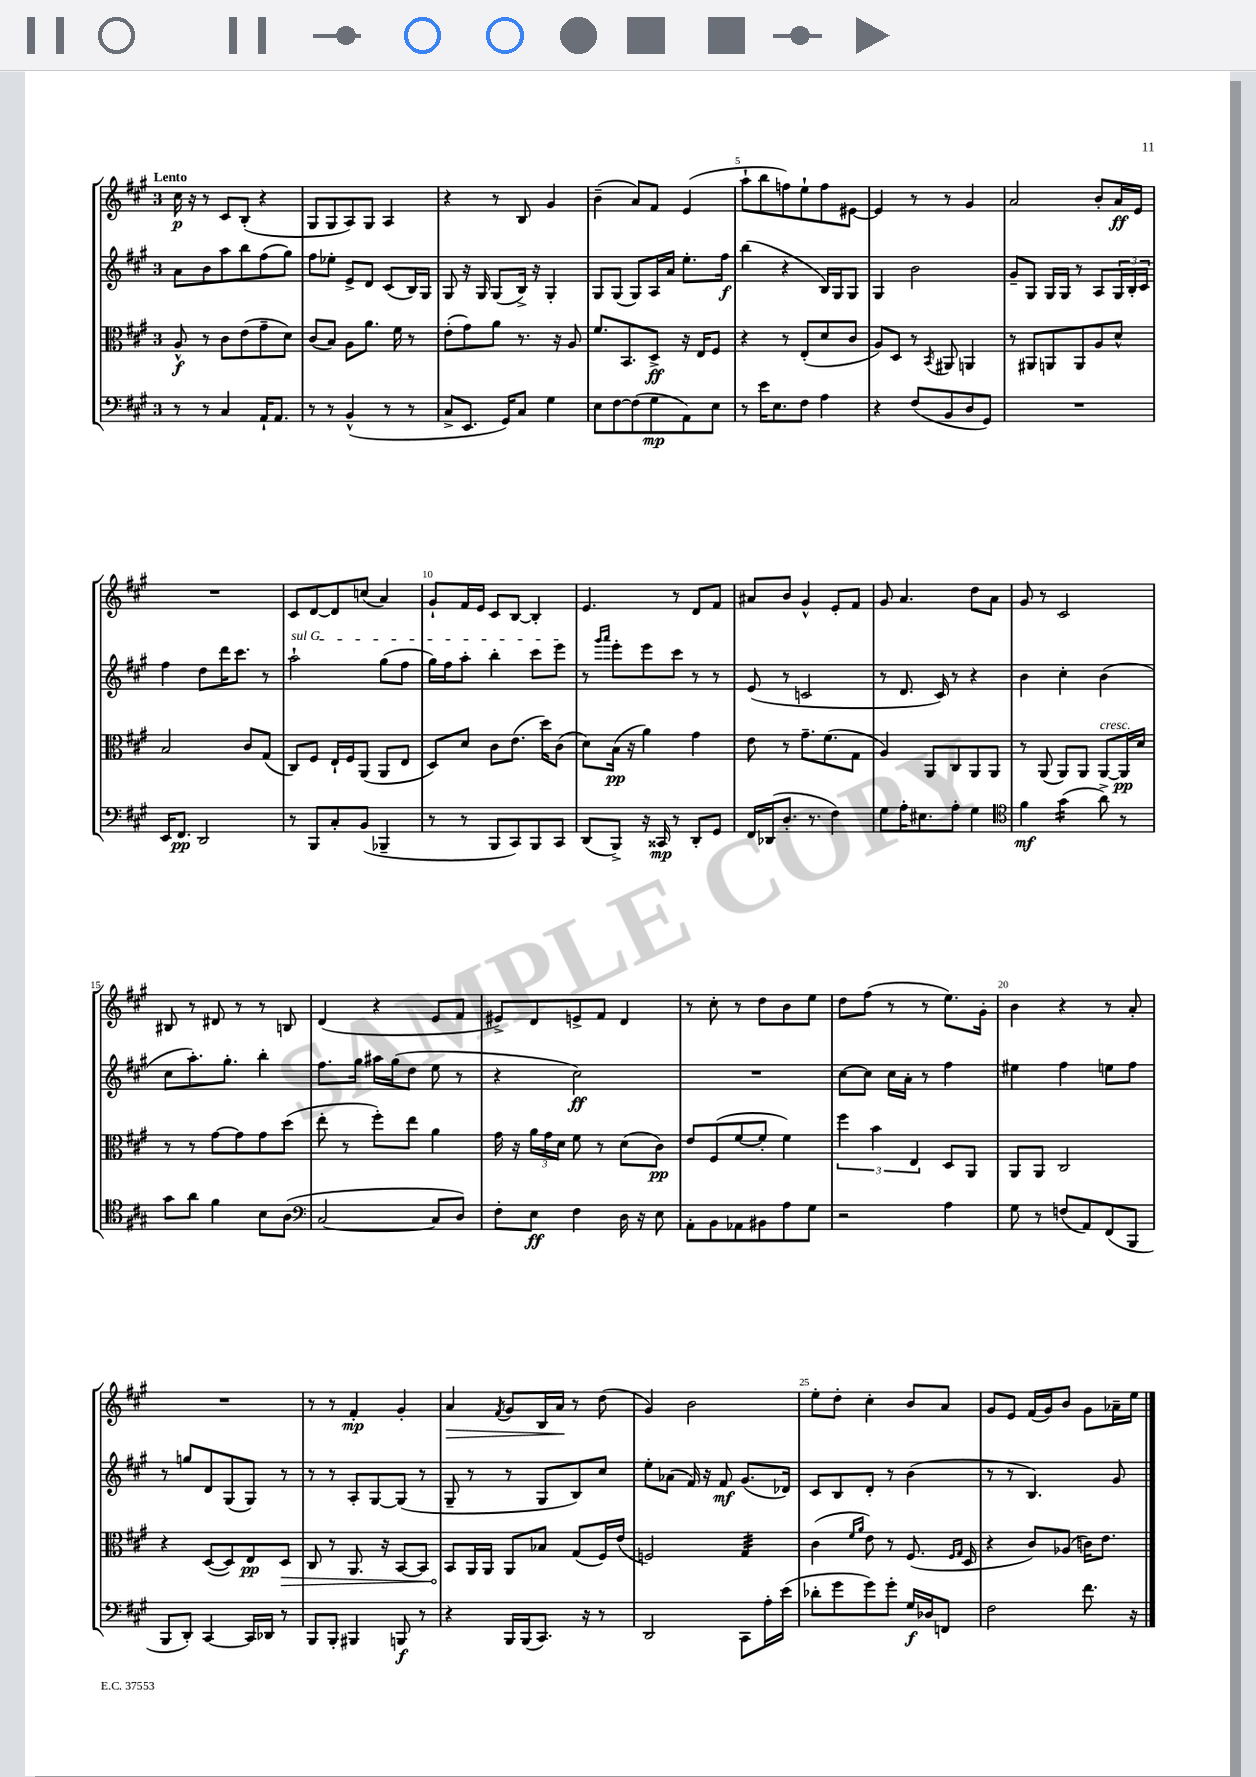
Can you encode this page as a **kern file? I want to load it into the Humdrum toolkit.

**kern	**kern	**kern	**kern
*staff4	*staff3	*staff2	*staff1
*clefF4	*clefC3	*clefG2	*clefG2
*k[f#c#g#]	*k[f#c#g#]	*k[f#c#g#]	*k[f#c#g#]
*M3/4	*M3/4	*M3/4	*M3/4
8r	8A^^	8a	16cc#
.	.	.	16r
8r	8r	8b	8r
4C#	8c#	8aa	8c#
.	(8e	8bb	(8B'
16AA`	8g#~	(8ff#	4r
8.AA	.	.	.
.	8d)	8gg#)	.
=	=	=	=
8r	(8c#	8ff#	8G#
8r	8B)	8ee-'	8G#
(4BB^^	8A	8e^	8A)
.	8.a	8d	8G#
8r	.	(8c#	4A
.	16f#	.	.
8r	8r	16B)	.
.	.	16G#	.
=	=	=	=
8C#^	(8e'	8G#	4r
8.EE	8g#)	16r	.
.	.	16G#	.
.	8a	(8G#	8r
16GG#)	.	.	.
8C#	8.r	16B^)	8B
.	.	16r	.
4G#	.	4G#'	4g#
.	16r	.	.
.	8A	.	.
=	=	=	=
8E	8.f#	8G#	(4b~
[8F#	.	(8G#	.
.	8.BB	.	.
(8F#]	.	8G#)	8a)
8G#	8D^	16A	8f#
.	.	16a	.
8AA)	16r	8.ee'	(4e
.	16E	.	.
8E	8F#	.	.
.	.	16ff#	.
=	=	=	=
8r	4r	(4bb	8aa`
16e	.	.	8bb
8.E	.	.	.
.	8r	4r	8ff)
8F#	(8E'	.	8ee`
4A	8d	16B)	8ff
.	.	16G#	.
.	8c#	8G#	[8e#
=	=	=	=
4r	8A)	4G#	4e#]
.	8D	.	.
(8F#	8r	2b	8r
.	8qBB	.	.
8BB	8AA#	.	8r
8D	4AA	.	4g#
8GG#)	.	.	.
=	=	=	=
2.r	8r	8g#~	2a
.	8AA#	8G#	.
.	8AA	16G#	.
.	.	16G#	.
.	8AA	8r	.
.	8A	8A	8b'
.	8d^^	24G#	16a
.	.	24B'	.
.	.	.	16e
.	.	24c#	.
=	=	=	=
16EE	2B	4ff#	2.r
8.FF#	.	.	.
2DD	.	8dd	.
.	.	16ddd	.
.	.	8.ccc#	.
.	8c#	.	.
.	(8G#	8r	.
=	=	=	=
8r	8C#)	2aa`	8c#
8BBB	8F#	.	[8d
8C#'	16E`	.	8d]
.	16F#	.	.
(8BB	(8AA	.	(8cc
4BBB-~	8AA	(8gg#	4a)
.	8E	8ff#	.
=	=	=	=
8r	8D)	16gg#)	8g#`
.	.	16ff#	.
8r	8d	8aa'	16f#
.	.	.	16e
8BBB	8c#	4bb'	8c#
8CC#)	(8.e	.	[8B
8BBB	.	8ccc#	4B']
.	16dd)	.	.
8CC#	(8c#	8eee	.
=	=	=	=
(8DD	8d)	8r	4.e
.	.	16qqggg#	.
.	.	16qqaaa	.
8BBB^)	(16B	8eee'	.
.	16r	.	.
16r	4a)	8eee	.
16CC##	.	.	.
8r	.	8ccc#	8r
8DD'	4g#	8r	8d
8GG#	.	8r	8f#
=	=	=	=
16FF#	8e	(8e	8a#
(16DD-	.	.	.
8.D'	8r	8r	8b
.	8.g#~	2c	4g#^^
8.r	.	.	.
.	(8.f#	.	.
4F#)	.	.	8e'
.	8G#	.	8f#
=	=	=	=
8G#	4A)	8r	8g#
16A'	.	8.d	4.a
8.E#	.	.	.
.	8AA	.	.
.	.	16c#)	.
8A'	8C#	8r	.
4G#	8AA	4r	8dd
.	8AA	.	8a
=	=	=	=
*clefC4	*	*	*
4f#	8r	4b	8g#
.	(8AA	.	8r
(4g#	8AA)	4cc#'	2c#
.	8AA	.	.
8a^)	[8AA	(4b	.
8r	16AA]	.	.
.	16d	.	.
=	=	=	=
8g#	8r	8cc#	8B#
8a	8r	8.aa')	8r
4f#	[8g#	.	8d#
.	.	8.gg#'	.
.	8g#]	.	8r
8B	8g#	4bb'	8r
(8A	(8dd	.	8B
=	=	=	=
*clefF4	*	*	*
[2C#	8ee'	8.ff#	(4d
.	8r	.	.
.	.	16gg#	.
.	8ff#')	16aa#	4r
.	.	(16gg#	.
.	8ee	8dd	.
8C#]	4a	8ee	8e
8D)	.	8r	8f#
=	=	=	=
8F#'	16g#	4r	8e#^)
.	16r	.	.
8E	24a	.	8d
.	24g#	.	.
.	24d	.	.
4F#	8f#	2cc#)	8e^
.	8r	.	8f#
16D	(8d	.	4d
16r	.	.	.
8E	8c#)	.	.
=	=	=	=
8AA'	8e	2.r	8r
8BB	(8F#	.	8cc#'
8AA-	[8f#	.	8r
8BB#	8f#']	.	8dd
8A	4f#)	.	8b
8G#	.	.	8ee
=	=	=	=
2r	6ff#	[8cc#	8dd
.	.	8cc#]	(8ff#
.	6b	.	.
.	.	16cc#	8r
.	.	16a'	.
.	6E	.	.
.	.	8r	8r
4A	8D	4ff#	8.ee)
.	8AA	.	.
.	.	.	16g#'
=	=	=	=
8G#	8AA	4ee#	4b
8r	8AA	.	.
(8F	2C#	4ff#	4r
8AA)	.	.	.
(8FF#	.	8ee	8r
8BBB	.	8ff#	8a'
=	=	=	=
8BBB	4r	8r	2.r
8DD')	.	8gg	.
[4CC#	([8D	8d	.
.	8D])	(8G#	.
16CC#]	8E	8G#)	.
16DD-	.	.	.
8r	8D	8r	.
=	=	=	=
8BBB	8C#	8r	8r
8BBB'	8r	8r	8r
4BBB#	8.AA	8A'	4f#'
.	.	[8G#	.
.	16r	.	.
8BBB	[8BB	(8G#]	4g#'
8r	8BB]	8r	.
=	=	=	=
4r	8BB	8G#~	4a
.	16AA	8r	.
.	16AA	.	.
.	.	.	8qf#
16BBB	8AA	8r	8g#
(16BBB	.	.	.
8.CC#)	8B-	8G#	16B
.	.	.	16a
.	(8G#	8B)	8r
16r	.	.	.
8r	16F#)	8cc#	(8dd
.	(16e	.	.
=	=	=	=
2DD	2F)	8ee'	4g#)
.	.	(8a-	.
.	.	16f#)	2b
.	.	16r	.
.	.	8f#	.
8CC#	4G#	(8.g#	.
16A'	.	.	.
(16e	.	16d-)	.
=	=	=	=
8d-'	(4c#	8c#	8ee'
8g#	.	8B	8dd'
.	16qqf#	.	.
.	16qqa	.	.
8g#)	8e)	8d'	4cc#'
8g#'	8r	8r	.
16G#	(8.F#	(4b	8b
16D-	.	.	.
8FF	.	.	8a
.	16qqF#	.	.
.	16qqG#	.	.
.	16D	.	.
=	=	=	=
2F#	4r	8r	8g#
.	.	8r	8e
.	8c#)	4.B)	(16f#
.	.	.	16g#)
.	(8A-	.	8b
8.f#	16c)	.	8g#
.	8.e	.	.
.	.	8g#	16a-~
16r	.	.	16ee
==	==	==	==
*-	*-	*-	*-
